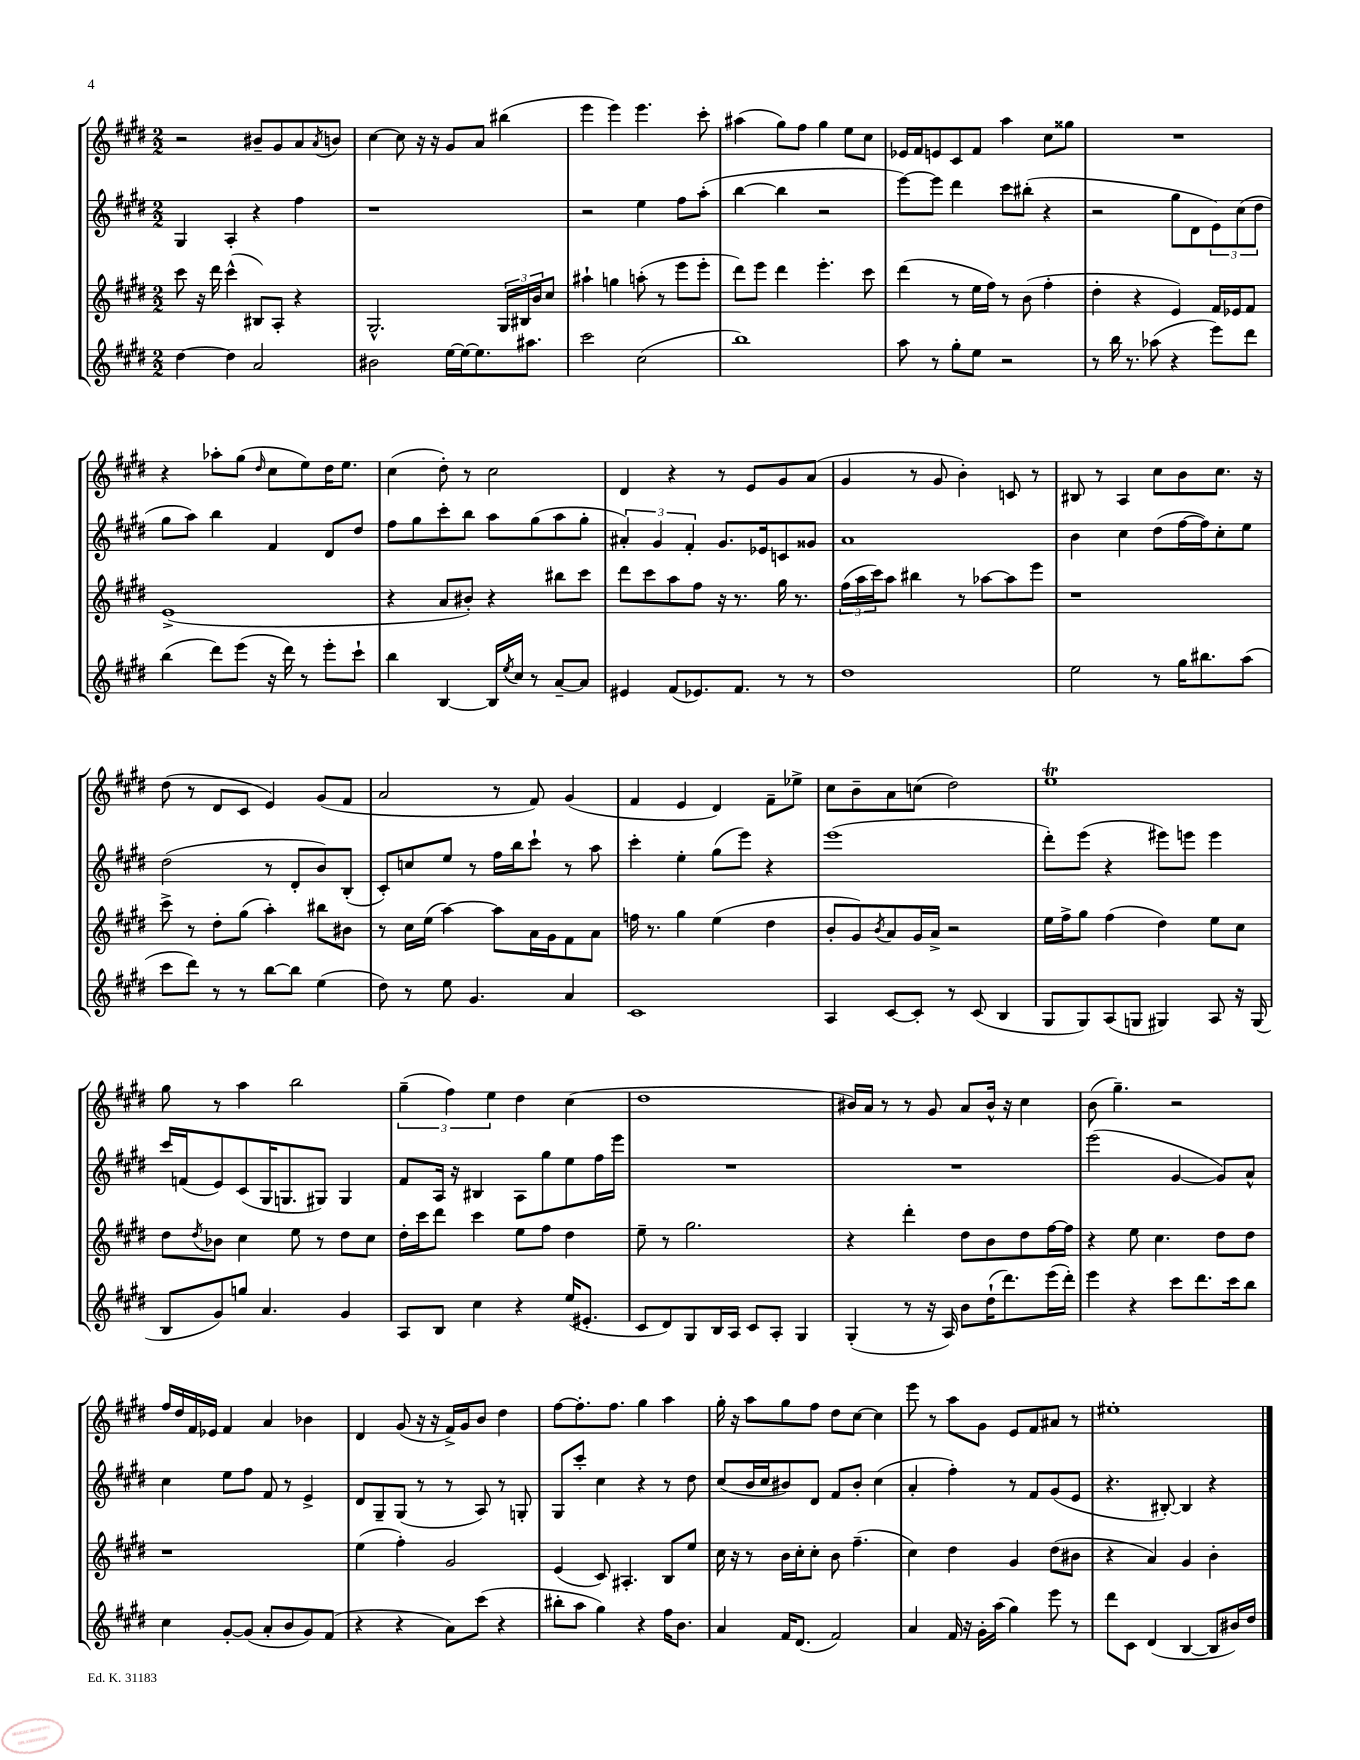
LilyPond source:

<<
\new StaffGroup <<
\new Staff = "s0" {
    \clef treble \key e \major \numericTimeSignature \time 2/2
    r2 bis'8-- gis'8 a'8 \acciaccatura { a'8 } b'8 |
    cis''4~ cis''8 r16 r16 gis'8 a'8 bis''4( |
    e'''4 e'''4) e'''4. cis'''8-. |
    ais''4( gis''8) fis''8 gis''4 e''8 cis''8 |
    ees'16 fis'16 e'8 cis'8 fis'8 a''4 cis''8 gisis''8 |
    R1 |
    r4 aes''8-. gis''8( \grace { dis''16 } cis''8 e''8) dis''16 e''8. |
    cis''4( dis''8-.) r8 cis''2 |
    dis'4 r4 r8 e'8 gis'8 a'8( |
    gis'4 r8 gis'8 b'4-.) c'8 r8 |
    bis8 r8 a4 cis''8 b'8 cis''8. r16 |
    dis''8( r8 dis'8 cis'8 e'4) gis'8( fis'8 |
    a'2 r8 fis'8) gis'4( |
    fis'4 e'4 dis'4) fis'8-- ees''8-> |
    cis''8 b'8-- a'8 c''8( dis''2) |
    e''1\trill |
    gis''8 r8 a''4 b''2 |
    \tuplet 3/2 { gis''4--( fis''4) e''4 } dis''4 cis''4( |
    dis''1 |
    bis'16) a'16 r8 r8 gis'8 a'8 bis'16-^ r16 cis''4 |
    b'8( gis''4.--) r2 |
    fis''16 dis''16 fis'16 ees'16 fis'4 a'4 bes'4 |
    dis'4 gis'8( r16 r16 fis'16->) gis'16 b'8 dis''4 |
    fis''8~ fis''8.-. fis''8. gis''4 a''4 |
    gis''16-. r16 a''8 gis''8 fis''8 dis''8 cis''8~ cis''4 |
    e'''8 r8 a''8 gis'8 e'8 fis'8 ais'8 r8 |
    eis''1-. \bar "|." |
}
\new Staff = "s1" {
    \clef treble \key e \major \numericTimeSignature \time 2/2
    gis4 a4-. r4 fis''4 |
    r1 |
    r2 e''4 fis''8 a''8-.( |
    b''4~ b''4 r2 |
    e'''8~) e'''8 dis'''4 cis'''8 bis''8-.( r4 |
    r2 gis''8 dis'8 \tuplet 3/2 { e'8) cis''8( dis''8 } |
    gis''8 a''8) b''4 fis'4 dis'8 dis''8 |
    fis''8 gis''8 cis'''8-. b''8 a''8 gis''8( a''8 gis''8-. |
    \tuplet 3/2 { ais'4-.) gis'4 fis'4-. } gis'8. ees'16 c'8 gisis'8 |
    a'1 |
    b'4 cis''4 dis''8( fis''16~ fis''16) cis''8-. e''8 |
    dis''2( r8 dis'8-. b'8) b8-.( |
    cis'8-.) c''8 e''8 r8 fis''16 b''16 cis'''8-! r8 a''8 |
    cis'''4-. e''4-. gis''8( e'''8) r4 |
    e'''1( |
    dis'''8-.) e'''8( r4 eis'''8) e'''8 e'''4 |
    cis'''16 f'16( e'8) cis'8( gis16 g8. gis8) gis4 |
    fis'8 a16 r16 bis4 a8 gis''8 e''8 fis''16 e'''16 |
    R1 |
    R1 |
    e'''2( gis'4~ gis'8) a'8-^ |
    cis''4 e''8 fis''8 fis'8 r8 e'4-> |
    dis'8 gis8-- gis8( r8 r8 a8) r8 g8-. |
    gis8 cis'''8-. cis''4 r4 r8 dis''8 |
    cis''8( b'16 cis''16 bis'8) dis'8 fis'8 bis'8-. cis''4( |
    a'4-. fis''4-.) r8 fis'8 gis'8( e'8 |
    r4. bis8~-.) bis4 r4 \bar "|." |
}
\new Staff = "s2" {
    \clef treble \key e \major \numericTimeSignature \time 2/2
    cis'''8 r16 dis'''16 cis'''4-^( bis8) a8-. r4 |
    gis2.-^ \tuplet 3/2 { gis16 bis16 b'16 } cis''8 |
    ais''4-! g''4 a''8-.( r8 e'''8 e'''8-. |
    dis'''8) e'''8 dis'''4 e'''4.-. cis'''8 |
    dis'''4( r8 e''16 fis''16) r8 b'8( fis''4-. |
    dis''4-. r4 e'4) fis'16 ees'16 fis'8 |
    e'1->( |
    r4 a'8 bis'8-.) r4 bis''8 cis'''8 |
    dis'''8 cis'''8 a''8 fis''8 r16 r8. gis''16 r8. |
    \tuplet 3/2 { fis''16( a''16 cis'''16) } a''8 bis''4 r8 aes''8~ aes''8 e'''8 |
    r1 |
    cis'''8-> r8 dis''8-. gis''8( a''4-.) bis''8 bis'8 |
    r8 cis''16 e''16( a''4~) a''8 a'16 gis'16 fis'8 a'8 |
    f''16 r8. gis''4 e''4( dis''4 |
    b'8-. gis'8) \acciaccatura { b'8 } a'8 gis'16 a'16-> r2 |
    e''16 fis''16-> gis''8 fis''4( dis''4) e''8 cis''8 |
    dis''8 \acciaccatura { dis''8 } bes'8 cis''4 e''8 r8 dis''8 cis''8 |
    dis''16-. cis'''16 dis'''8 cis'''4 e''8 fis''8 dis''4 |
    e''8-- r8 gis''2. |
    r4 dis'''4-. dis''8 b'8 dis''8 fis''16~ fis''16 |
    r4 e''8 cis''4. dis''8 dis''8 |
    r1 |
    e''4( fis''4-.) gis'2 |
    e'4( cis'8) ais4.-. b8 e''8 |
    cis''16 r16 r8 b'16 cis''16-. cis''8-. b'8 fis''4.--( |
    cis''4) dis''4 gis'4 dis''8( bis'8 |
    r4 a'4) gis'4 b'4-. \bar "|." |
}
\new Staff = "s3" {
    \clef treble \key e \major \numericTimeSignature \time 2/2
    dis''4~ dis''4 a'2 |
    bis'2 e''16~ e''16~ e''8. ais''8. |
    cis'''2 cis''2( |
    b''1) |
    a''8 r8 gis''8-. e''8 r2 |
    r8 b''16 r8. aes''8( r4 e'''8) dis'''8 |
    b''4( dis'''8) e'''8( r16 dis'''16) r8 e'''8-. cis'''8-! |
    b''4 b4~ b16 \acciaccatura { e''8 } cis''16 r8 a'8~-- a'8 |
    eis'4 fis'8( ees'8.) fis'8. r8 r8 |
    dis''1 |
    e''2 r8 gis''16 bis''8. a''8( |
    cis'''8 dis'''8) r8 r8 b''8~ b''8 e''4( |
    dis''8) r8 e''8 gis'4. a'4 |
    cis'1 |
    a4 cis'8~ cis'8-. r8 cis'8( b4 |
    gis8 gis8) a8( g8 gis4) a8 r16 gis16( |
    b8 gis'8) g''8 a'4. gis'4 |
    a8 b8 cis''4 r4 e''16( eis'8.-. |
    cis'8 dis'8) gis8 b16 a16 cis'8 a8-. gis4 |
    gis4-.( r8 r16 a16) b'8 dis''16-!( dis'''8.) e'''16( dis'''16-.) |
    e'''4 r4 cis'''8 dis'''8. cis'''16 b''8 |
    cis''4 gis'8~-. gis'8( a'8-. b'8 gis'8) fis'8( |
    r4 r4 a'8) cis'''8( r4 |
    bis''8-. a''8 gis''4) r4 fis''16 b'8. |
    a'4 fis'16 dis'8.( fis'2) |
    a'4 fis'16 r16 gis'16-. a''16( gis''4) e'''8 r8 |
    dis'''8 cis'8 dis'4( b4~ b8 bis'16) dis''16 \bar "|." |
}
>>
>>
\layout { \context { \Score \remove "Bar_number_engraver" } }
